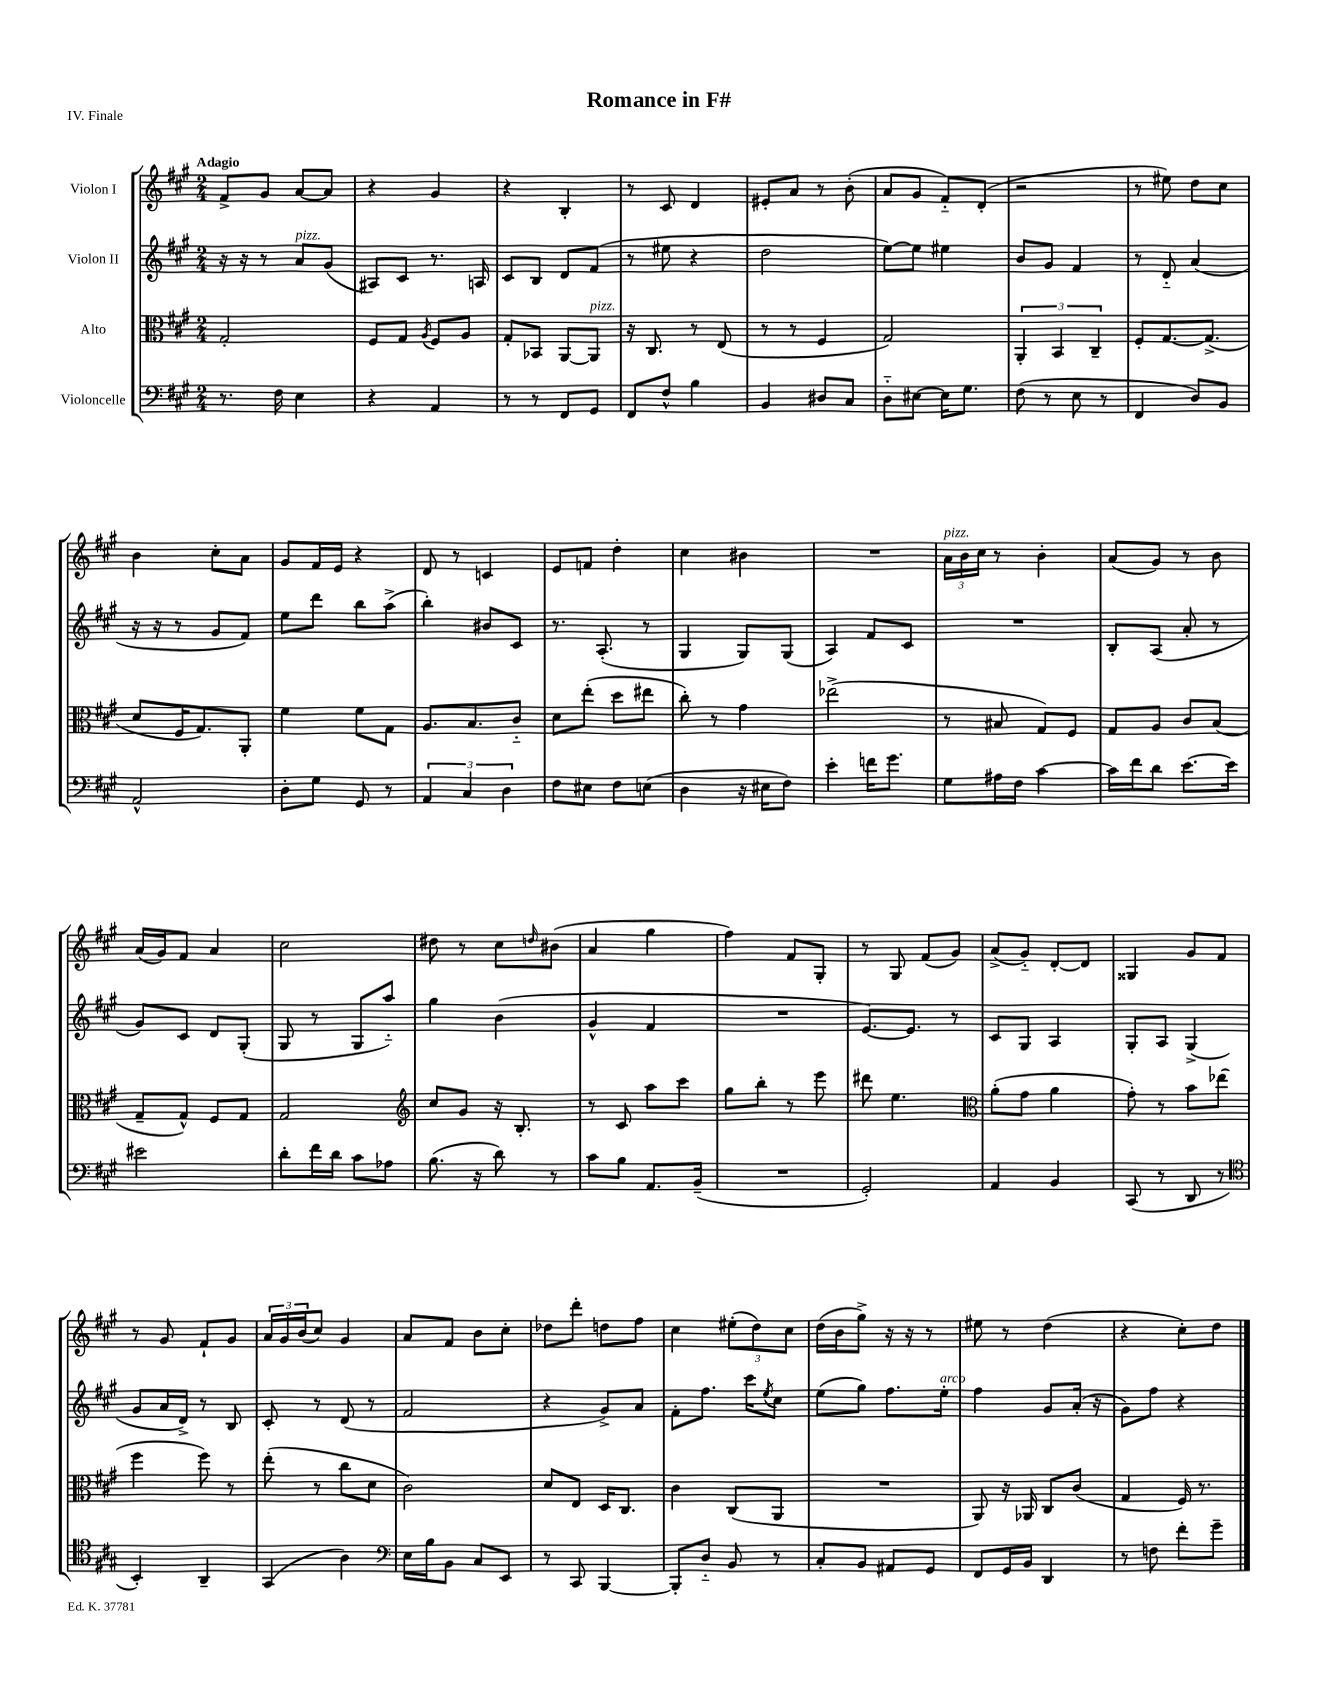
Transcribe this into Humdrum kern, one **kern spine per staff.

**kern	**kern	**kern	**kern
*staff4	*staff3	*staff2	*staff1
*clefF4	*clefC3	*clefG2	*clefG2
*k[f#c#g#]	*k[f#c#g#]	*k[f#c#g#]	*k[f#c#g#]
*M2/4	*M2/4	*M2/4	*M2/4
8.r	2G#'	16r	8f#^
.	.	16r	.
.	.	8r	8g#
16F#	.	.	.
4E	.	8a	[8a
.	.	(8g#	8a]
=	=	=	=
4r	8F#	8A#)	4r
.	8G#	8c#	.
.	8qA	.	.
4AA	8F#	8.r	4g#
.	8A	.	.
.	.	16A	.
=	=	=	=
8r	8G#'	8c#	4r
8r	8BB-	8B	.
8FF#	[8AA	8d	4B'
8GG#	8AA]	(8f#	.
=	=	=	=
8FF#	16r	8r	8r
.	8.C#	.	.
8F#^^	.	8ee#	8c#
4B	8r	4r	4d
.	(8E	.	.
=	=	=	=
4BB	8r	2dd	8e#'
.	8r	.	8a
8D#	4F#	.	8r
8C#	.	.	(8b'
=	=	=	=
8D'~	2G#)	[8ee)	8a
[8E#	.	8ee]	8g#
16E#]	.	4ee#	8f#'~)
8.G#	.	.	.
.	.	.	(8d'
=	=	=	=
(8F#	6AA'	8b	2r
8r	.	8g#	.
.	6BB	.	.
8E	.	4f#	.
.	6C#~	.	.
8r	.	.	.
=	=	=	=
4FF#	8F#'	8r	8r
.	[8.G#	8d'~	8ee#)
8D)	.	(4a	8dd
.	(8.G#^]	.	.
8BB	.	.	8cc#
=	=	=	=
2AA^^	8d	16r	4b
.	.	16r	.
.	16F#	8r	.
.	8.G#)	.	.
.	.	8g#	8cc#'
.	8AA'	8f#)	8a
=	=	=	=
8D'	4f#	8ee	8g#
8G#	.	8ddd	16f#
.	.	.	16e
8GG#	8f#	8bb	4r
8r	8G#	(8aa^	.
=	=	=	=
6AA	8.A	4bb')	8d
.	.	.	8r
6C#	.	.	.
.	8.B	.	.
.	.	8b#	4c
6D	.	.	.
.	8c#'~	8c#	.
=	=	=	=
8F#	8d	8.r	8e
8E#	(8ee'	.	8f
.	.	(8.A'	.
8F#	8dd	.	4dd'
(8E	8ee#	8r	.
=	=	=	=
4D	8cc#')	4G#	4cc#
.	8r	.	.
16r	4g#	8G#)	4b#
16E#	.	.	.
8F#)	.	(8G#	.
=	=	=	=
4e'	(2ee-^	4A)	2r
16f	.	8f#	.
8.g#	.	.	.
.	.	8c#	.
=	=	=	=
8G#	8r	2r	24a
.	.	.	24b
.	.	.	24cc#
16A#	8B#	.	8r
16F#	.	.	.
[4c#	8G#)	.	4b'
.	8F#	.	.
=	=	=	=
16c#]	8G#	8B'	(8a
16f#	.	.	.
8d	8A	(8A	8g#)
[8.e	8c#	8a'	8r
.	(8B	8r	8b
16e]	.	.	.
=	=	=	=
2e#	8G#~	8g#)	(16a
.	.	.	16g#)
.	8G#^^)	8c#	8f#
.	8F#	8d	4a
.	8G#	(8G#'	.
=	=	=	=
8d'	2G#	8G#	2cc#
16f#	.	8r	.
16d	.	.	.
8c#	.	8G#	.
8A-	.	8aa'~)	.
=	=	=	=
*	*clefG2	*	*
(8.B	8cc#	4gg#	8dd#
.	8g#	.	8r
16r	.	.	.
8d)	16r	(4b	8cc#
.	8.B'	.	.
.	.	.	16qqdd
8r	.	.	(8b#
=	=	=	=
8c#	8r	4g#^^	4a
8B	8c#	.	.
8.AA	8aa	4f#	4gg#
.	8ccc#	.	.
(16BB~	.	.	.
=	=	=	=
2r	8gg#	2r	4ff#)
.	8bb'	.	.
.	8r	.	8f#
.	8eee	.	8G#'
=	=	=	=
2GG#')	8ddd#	[8.e)	8r
.	4.ee	.	8G#
.	.	8.e]	.
.	.	.	(8f#
.	.	8r	8g#)
=	=	=	=
*	*clefC3	*	*
4AA	(8a'	8c#	(8a^
.	8g#	8G#	8g#'~)
4BB	4a	4A	[8d'
.	.	.	8d]
=	=	=	=
(8CC#	8g#')	8G#'	4G##
8r	8r	8A	.
8DD	8b	(4G#^	8g#
8r	(8ee-	.	8f#
=	=	=	=
*clefC4	*	*	*
4BB')	4ff#	8g#	8r
.	.	16a	8g#
.	.	16d^)	.
4AA~	8ff#)	8r	8f#`
.	8r	8B	8g#
=	=	=	=
(4GG#	(8ee'	8c#'	24a
.	.	.	24g#
.	.	.	(24b
.	8r	8r	8cc#)
4A)	8cc#	(8d	4g#
.	8d	8r	.
=	=	=	=
*clefF4	*	*	*
16E	2c#)	2f#	8a
16B	.	.	.
8BB	.	.	8f#
8C#	.	.	8b
8EE	.	.	8cc#'
=	=	=	=
8r	8d	4r	8dd-
8CC#	8E	.	8ddd'
[4BBB	16D	8g#^)	8dd
.	8.C#	.	.
.	.	8a	8ff#
=	=	=	=
8BBB']	4c#	8f#'	4cc#
8D'~	.	8.ff#	.
8BB	(8C#	.	(12ee#'
.	.	16ccc#	.
.	.	.	12dd)
.	.	8qee	.
8r	8AA	8cc#	.
.	.	.	12cc#
=	=	=	=
8C#'	2r	(8ee	(16dd
.	.	.	16b
8BB	.	8gg#)	8gg#^)
8AA#	.	8.ff#	16r
.	.	.	16r
8GG#	.	.	8r
.	.	16ee'	.
=	=	=	=
8FF#	8AA)	4ff#	8ee#
16GG#	16r	.	8r
16BB	16AA-	.	.
4DD	8C#	8g#	(4dd
.	(8c#	(16a'	.
.	.	16r	.
=	=	=	=
8r	4G#	8g#)	4r
8F	.	8ff#	.
8f#'	16F#)	4r	8cc#')
.	8.r	.	.
8g#~	.	.	8dd
==	==	==	==
*-	*-	*-	*-
